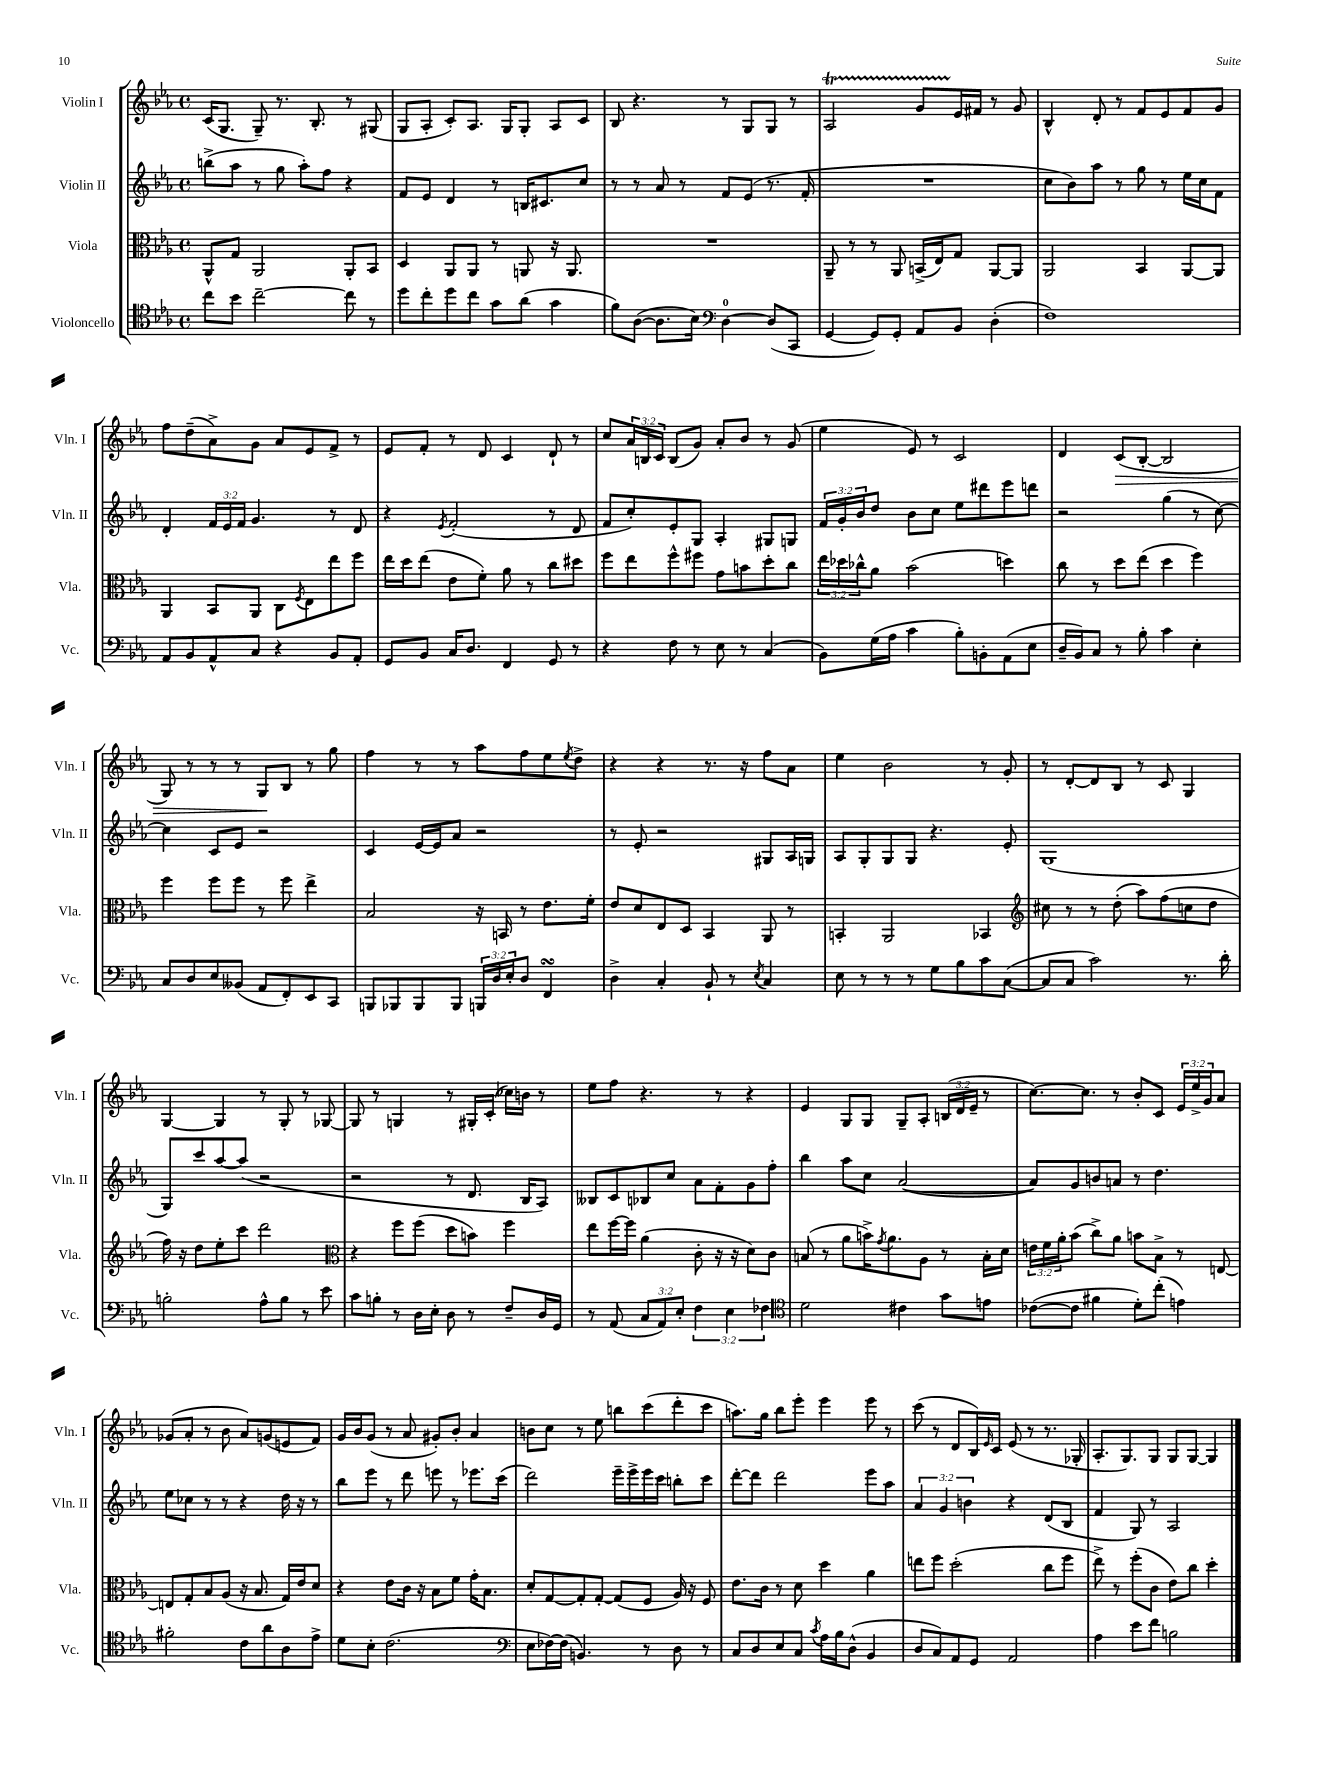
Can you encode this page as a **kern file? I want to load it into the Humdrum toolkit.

**kern	**kern	**kern	**kern
*staff4	*staff3	*staff2	*staff1
*clefC4	*clefC3	*clefG2	*clefG2
*k[b-e-a-]	*k[b-e-a-]	*k[b-e-a-]	*k[b-e-a-]
*M4/4	*M4/4	*M4/4	*M4/4
*met(c)	*met(c)	*met(c)	*met(c)
8cc	8AA-^^	(8bb^	(16c
.	.	.	8.G
8b-	8G	8aa-	.
[2cc~	2AA-	8r	8G~)
.	.	8gg	8.r
.	.	8aa-')	.
.	.	.	8.B-'
.	.	8ff	.
8cc]	8AA-'	4r	8r
8r	8BB-	.	(8G#
=	=	=	=
8dd	4D	8f	8G
8cc'	.	8e-	8A-'
8dd	8AA-	4d	8c')
8cc	8AA-	.	8.A-
8g	8r	8r	.
.	.	.	16G
(8a-	8AA	16B	8G'
.	.	8.c#	.
4g	16r	.	8A-
.	8.AA	.	.
.	.	8cc	8c
=	=	=	=
8f)	1r	8r	8B-
([8A-	.	8r	4.r
8.A-]	.	8a-	.
.	.	8r	.
16B-)	.	.	.
*clefF4	*	*	*
[4D	.	8f	8r
.	.	(8e-	8G
(8D]	.	8.r	8G
8CC	.	.	8r
.	.	16f'	.
=	=	=	=
[4GG	8AA-~	1r	2A-
.	8r	.	.
8GG])	8r	.	.
8GG'	8AA-	.	.
8AA-	(16BB^	.	8g
.	16E-)	.	.
8BB-	8G	.	16e-
.	.	.	16f#
(4D'	[8AA-	.	8r
.	8AA-]	.	8g
=	=	=	=
1F)	2AA-	8cc	4B-^^
.	.	8b-)	.
.	.	8aa-	8d'
.	.	8r	8r
.	4BB-	8gg	8f
.	.	8r	8e-
.	[8AA-	16ee-	8f
.	.	16cc	.
.	8AA-]	8f	8g
=	=	=	=
8AA-	4AA-	4d'	8ff
8BB-	.	.	(8dd~
8AA-^^	8BB-	24f	8a-^)
.	.	24e-	.
.	.	24f	.
8C	8AA-	4.g	8g
4r	8C	.	8a-
.	8qF	.	.
.	8E-	.	8e-
8BB-	8ee-	8r	8f^
8AA-'	8ff	8d	8r
=	=	=	=
8GG	16ee-	4r	8e-
.	16dd	.	.
8BB-	(8ee-	.	8f'
.	.	8qe-	.
16C	8e-	(2f'	8r
8.D	.	.	.
.	8f')	.	8d
4FF	8a-	.	4c
.	8r	.	.
8GG	8cc	8r	8d`
8r	8dd#	8d	8r
=	=	=	=
4r	8ff	8f	8cc
.	8ee-	8cc')	24a-
.	.	.	24B
.	.	.	24c
8F	8ff^^	8e-'	(8B
8r	8ff#	8G	8g)
8E-	8g	4A-'	8a-'
8r	8b	.	8b-
(4C	8dd'	8G#	8r
.	8cc	8G	(8g
=	=	=	=
8BB-)	24ee-	24f	4ee-
.	24dd-	24g'	.
.	24cc-^^	24b-	.
(16G	8a-	8dd	.
16A-	.	.	.
4c	(2b-	8b-	8e-)
.	.	8cc	8r
8B-')	.	8ee-	2c
8BB'	.	8ddd#	.
(8AA-	4dd)	8eee-	.
8E-	.	8ddd	.
=	=	=	=
16D~	8cc	2r	4d
16BB-)	.	.	.
8C	8r	.	.
8r	8dd	.	(8c
8B-'	(8ee-	.	[8B-'
4c	4dd	(4gg	2B-]
4E-'	4ff)	8r	.
.	.	[8cc)	.
=	=	=	=
8C	4ff	4cc]	8G)
8D	.	.	8r
8E-	8ff	8c	8r
(8BB--	8ff	8e-	8r
8AA-	8r	2r	8G
8FF')	8ff	.	8B-
8EE-	4ee-^	.	8r
8CC	.	.	8gg
=	=	=	=
8BBB	2B-	4c	4ff
8BBB-	.	.	.
8BBB-	.	[16e-	8r
.	.	16e-]	.
8BBB-	.	8a-	8r
24BBB	16r	2r	8aa-
24D	.	.	.
.	16BB	.	.
24E-'	.	.	.
8D	8r	.	8ff
4FF	8.e-	.	8ee-
.	.	.	8qee-
.	.	.	8dd^
.	16f'	.	.
=	=	=	=
4D^	8e-	8r	4r
.	8d	8e-'	.
4C'	8E-	2r	4r
.	8D	.	.
8BB-`	4BB-	.	8.r
8r	.	.	.
.	.	.	16r
8qE-	.	.	.
4C	8AA-	8G#	8ff
.	8r	16A-	8a-
.	.	16G	.
=	=	=	=
8E-	4BB'	8A-	4ee-
8r	.	8G'	.
8r	2AA-	8G	2b-
8r	.	8G	.
8G	.	4.r	.
8B-	.	.	.
8c	4BB-	.	8r
([8C	.	8e-'	8g'
=	=	=	=
*	*clefG2	*	*
8C]	8cc#	(1G	8r
8C	8r	.	[8d'
2c)	8r	.	8d]
.	(8dd'	.	8B-
.	8aa-)	.	8r
.	(8ff	.	8c
8.r	8cc	.	4G
.	8dd	.	.
16d'	.	.	.
=	=	=	=
2B'	16ff)	8G)	[4G
.	16r	.	.
.	8dd	8ccc	.
.	8ee-'	[8aa-	4G]
.	8ccc	(8aa-]	.
8A-^^	2ddd	2r	8r
8B	.	.	8G'
8r	.	.	8r
8e-	.	.	[8G-
=	=	=	=
*	*clefC3	*	*
8c	4r	2r	8G-]
8B'	.	.	8r
8r	8ff	.	4G
16D	(8ff	.	.
16E-'	.	.	.
8D	8dd	8r	8r
8r	8b)	8.d	16G#'
.	.	.	(16c'
8F~	4ff	.	16cc-)
.	.	16B-	16b
16D	.	8A-)	8r
16GG	.	.	.
=	=	=	=
8r	8ee-	8B--	8ee-
(8AA-	[16ff	8c	8ff
.	16ff]	.	.
12C	(4a-	8B-	4.r
12AA-)	.	.	.
.	.	8cc	.
12E-'	.	.	.
6F	8c'	8a-	.
.	16r	8f'	8r
6E-	.	.	.
.	16r	.	.
.	8d)	8g	4r
6F-	.	.	.
.	8c	8ff'	.
=	=	=	=
*clefC4	*	*	*
2d	(8B	4bb-	4e-
.	8r	.	.
.	8a-	8aa-	8G
.	16b^)	8cc	8G
.	8qg	.	.
.	8.a-	.	.
4c#	.	([2a-	8G~
.	8A-	.	8A-'
8g	8r	.	(24B
.	.	.	24d
.	.	.	24e-~
8e	16B'	.	8r
.	16d	.	.
=	=	=	=
([8c-	24e	8a-])	[8.cc)
.	24f	.	.
.	24a-'	.	.
8c-]	(8b-	8g	.
.	.	.	8.cc]
4f#	8cc^)	8b	.
.	8a-	8a	8r
8d')	8b	8r	8b-'
(8cc'	8B-^	4.dd	8c
4e)	8r	.	24e-
.	.	.	24ee-^
.	.	.	24g
.	[8E	.	8a-
=	=	=	=
2f#'	8E]	8ee-	(8g-
.	8G'	8cc-	8a-'
.	8B-	8r	8r
.	(8A-	8r	8b-
8c	16r	4r	8a-)
.	8.B-	.	.
8a-	.	.	(8g
8A-	16G)	16dd	8e
.	16e-	16r	.
8e-^	8d	8r	8f)
=	=	=	=
8d	4r	8bb-	16g
.	.	.	16b-
8B-'	.	8eee-	(8g
(2.c	8e-	8r	8r
.	16c	8ddd	8a-
.	16r	.	.
.	8B-	8eee	8g#')
.	8f	8r	8b-'
.	16g'	8.eee-	4a-
.	8.B-	.	.
.	.	(16ccc	.
=	=	=	=
*clefF4	*	*	*
8E-	8d'	2ddd)	8b
[16F-)	[8G	.	8cc
(16F-]	.	.	.
4.BB)	8G']	.	8r
.	[8G'	.	8ee-
.	(8G]	16eee-~	8bb
.	.	16eee-^	.
8r	8F	16eee-	(8ccc
.	.	16ccc	.
8D	16A-)	8bb'	8ddd'
.	16r	.	.
8r	8F	8ccc	8ccc
=	=	=	=
8C	8.e-	[8ddd'	8.aa)
8D	.	8ddd]	.
.	16c	.	16gg
8E-	8r	2ddd	8bb-
8C	8d	.	8eee-'
8qc	.	.	.
16A-	4dd	.	4eee-
16B-	.	.	.
(8D^^	.	.	.
4BB-	4a-	8eee-	8eee-
.	.	8aa-	8r
=	=	=	=
8D	8ee	6a-	(8ccc
8C)	8ff	.	8r
.	.	6g	.
8AA-	(2dd'	.	8d
.	.	6b	.
8GG	.	.	16B-)
.	.	.	16qqe-
.	.	.	16c
2AA-	.	4r	(8e-
.	.	.	8r
.	8cc	(8d	8.r
.	8ff	8B-	.
.	.	.	16G-'
=	=	=	=
4A-	8ee-^)	4f	8.A-'
.	8r	.	.
.	.	.	8.G)
8e-	(8ff'	8G)	.
8f	8c	8r	8G
2B	8e-)	2A-	8G
.	8cc	.	[8G
.	4dd'	.	4G]
==	==	==	==
*-	*-	*-	*-
